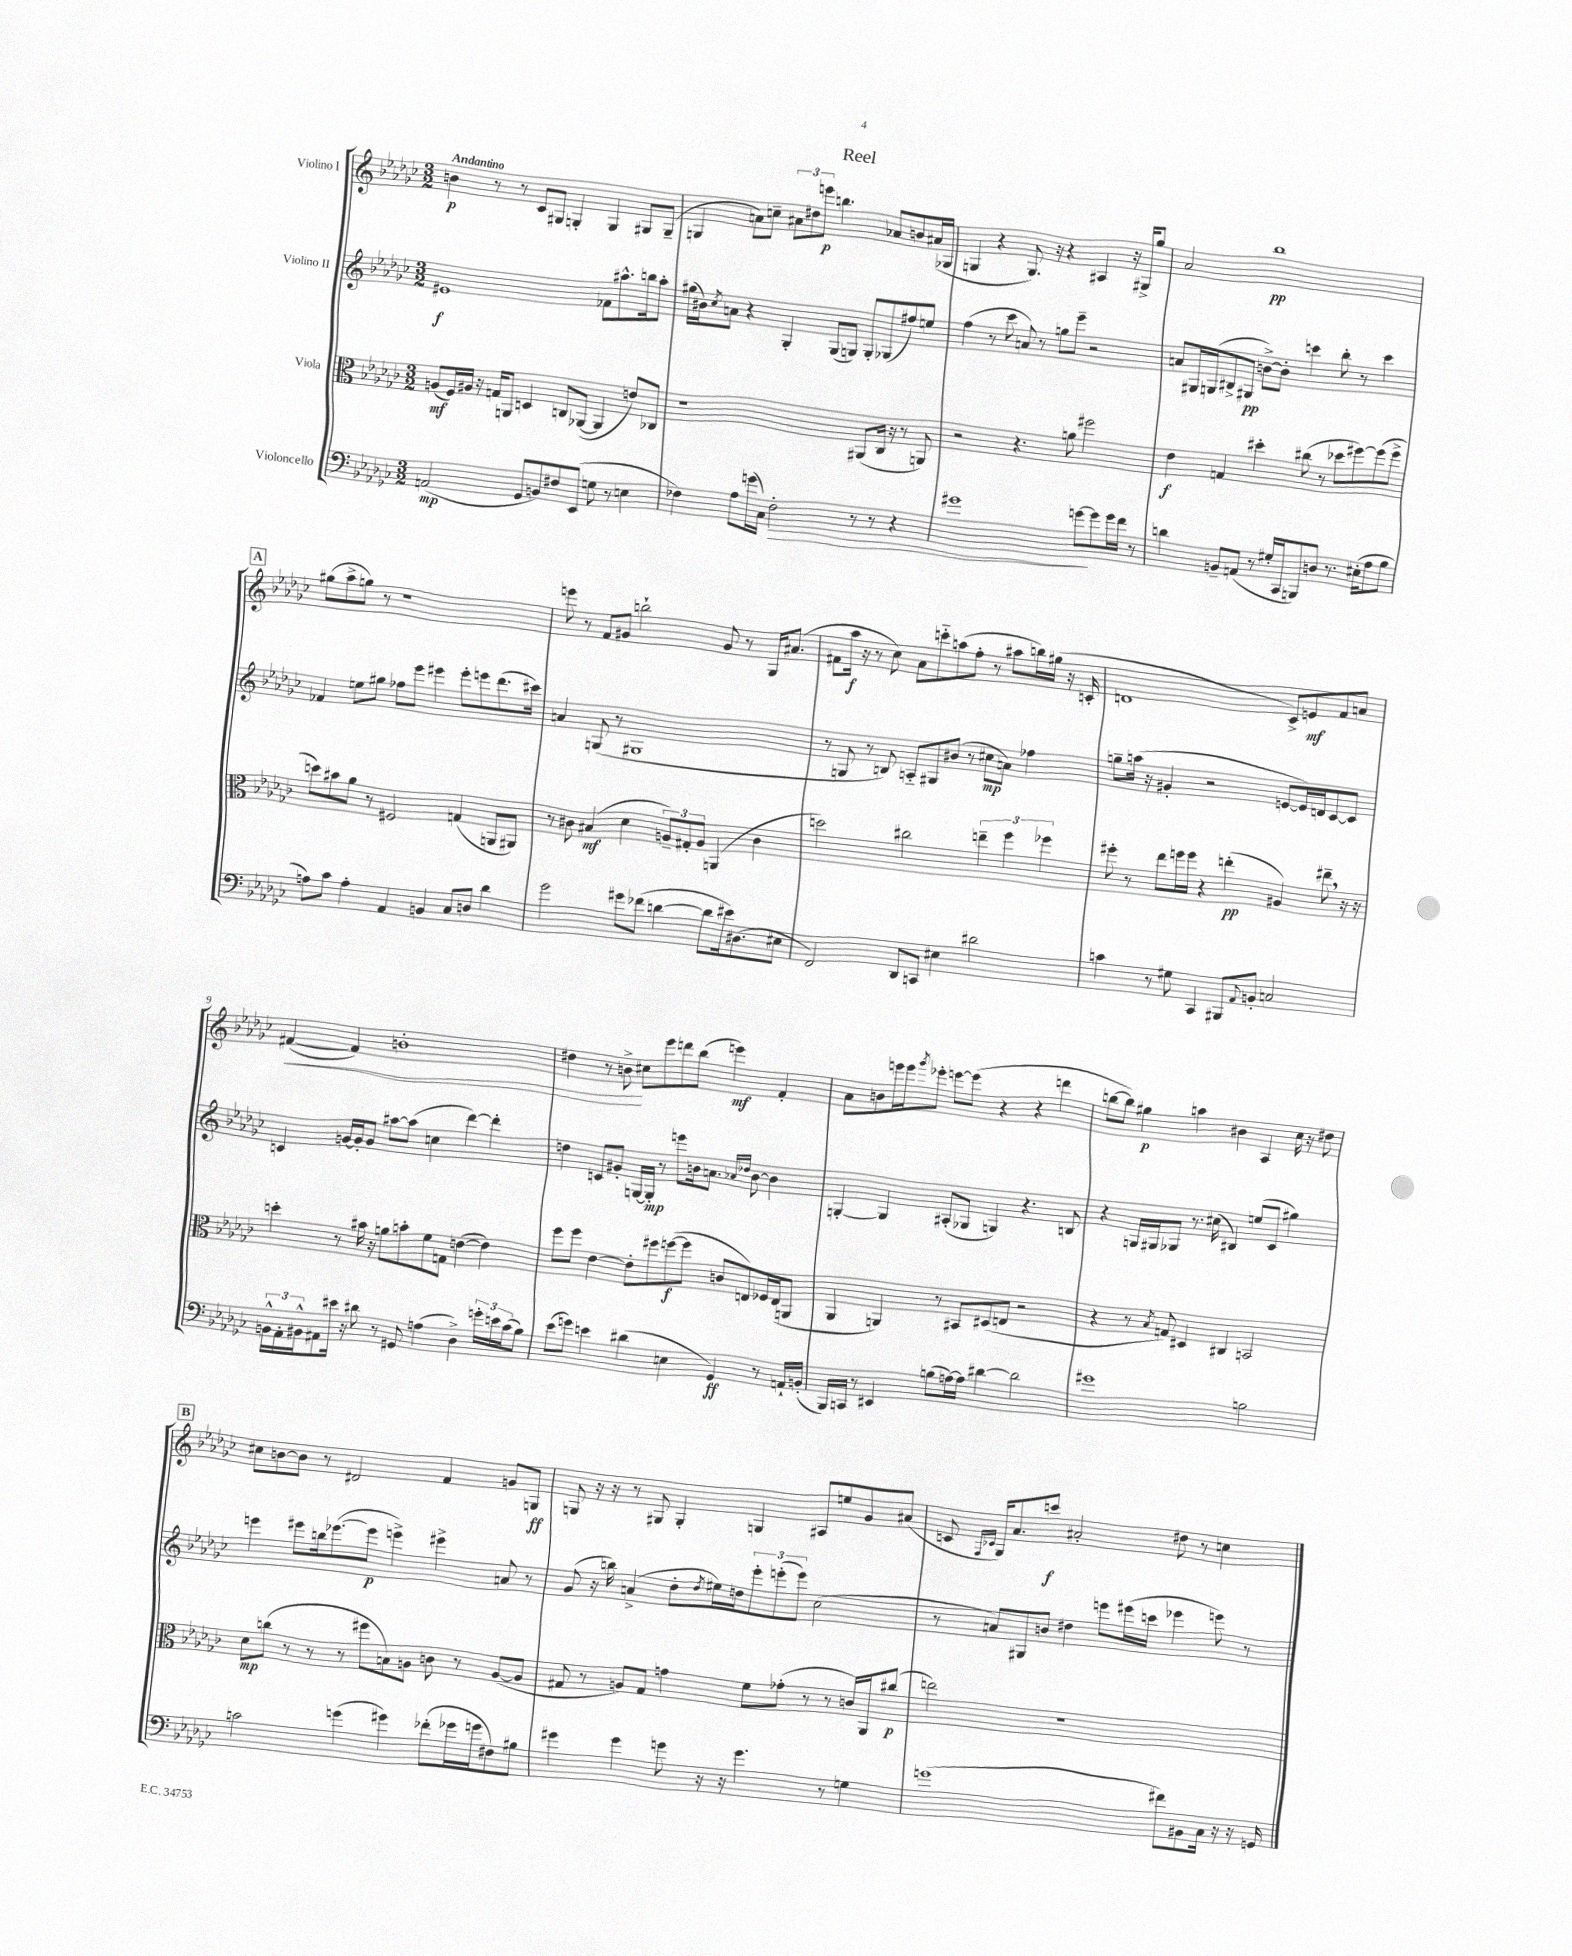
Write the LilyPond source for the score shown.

\header { title = "Reel" }
<<
\new StaffGroup <<
\new Staff = "s0" \with { instrumentName = "Violino I" } {
    \clef treble \key ges \major \numericTimeSignature \time 3/2 \tempo "Andantino"
    b'4\p r8 r8 ces'8 gis8 g4-. g4 gis8 gis8--( |
    g4 a'8) c''8-- \tuplet 3/2 { ais'8 dis''8 e'''8\p } b''4. aes'8 b'8 ais'16( ges16 |
    g4 r4 g8.) r16 r4 ais4 r16 gis16-> ges''8 |
    aes'2 bes''1\pp |
    \mark \markup { \box "A" } gis''8( aes''8-> g''8) r8 r1 |
    e'''8 r8 f'8 gis'8 b''2-! gis'8 r8 ges16 ais'8.( |
    fis'8 aes''16\f r16 r8 ces''8) aes'8 c'''8-_ a''8( f''8-. r8 ais''8 b''16) gis''16( r16 c'16-. |
    d'1 ces'8->) e'8\mf f'8 a'8 |
    fis'4~\<( fis'4) b'1-. |
    dis''4 r8 b'8->\! cis''8 ees'''8 d'''8 bes''8( e'''4\mf) f'4-. |
    aes'8 b'8 e'''16 e'''16 \acciaccatura { ges'''8 } ees'''8-. e'''8~ e'''8( r4 r4 d'''4 |
    b''8~ b''8) gis''4\p a''4 bis'4 aes4 ces''16 r16 dis''8 |
    \mark \markup { \box "B" } cis''8 b'8~ b'8 r8 dis'2 f'4 g'8 g8\ff |
    g8 r16 r16 r8 gis8 gis4-. g4 ais8 e''8 ges'8 ais'8( |
    c'8 \grace { f16 ces'16 } ges16) aes'8. c'''8\f ais'2-. dis''8 r8 c''4 \bar "|." |
}
\new Staff = "s1" \with { instrumentName = "Violino II" } {
    \clef treble \key ges \major \numericTimeSignature \time 3/2
    eis'1\f fes'8 ais''8.-^ b''16 ais''8-. |
    gis''16( bis'16) \acciaccatura { ces''8 } a'8 r4 ges4-. ges8( g8) g8-. ges8( fis''8) e''8 |
    f''4( r8 ces'''8 a'8) r8 g''8 ees'''8-- r2 |
    a'8 gis16 g16( bis8-> gis8\pp b'8~->) b'8-. c'''4 bes''8-. r8 c'''4 |
    \mark \markup { \box "A" } fes'4 e''8 gis''8 fes''8 ees'''8 eis'''4 eis'''8-. e'''8 des'''8.( cis'''16) |
    a'4 g8( r8 gis1 |
    r8 g8 r8 b8) a8-_ gis8 bis'8( r8 cis''8\mp a'8) fes''4 |
    g''8-- a''16( r16 gis'4-. r2 e'8~ e'16) d'16 ces'8~ ces'8 |
    c'4 g'16~ g'16-. g'8 ais''8~ ais''8( c''4 des'''4~) des'''4-. |
    d''4 c'8 gis'8-. g16~ g16-.\mp r8 e'''8 b'16 a'8. \grace { aes'16 des''16 } b'8~ b'4 |
    g4~-. g4 ais8-.( ges8 g4) r4. b8 |
    r4 g16 gis16 ges8 r8. cis''16( bis4) e''8( ces'8 gis''4) |
    \mark \markup { \box "B" } e'''4 eis'''8 b''16 ees'''8.~( ees'''8\p e'''4->) eis'''4-> a'8 r8 |
    ges'8( r16 b''16) a'4->( des''8-. \acciaccatura { des''8 } eis''16) d''16 \tuplet 3/2 { ees'''8-. e'''8-.( e'''8) } ces''2( |
    r8 a'8) gis8 b'8 dis''4 e'''8 eis'''16( c'''16 ees'''4 e'''8) r8 \bar "|." |
}
\new Staff = "s2" \with { instrumentName = "Viola" } {
    \clef alto \key ges \major \numericTimeSignature \time 3/2
    a8\mf( f16) ais16 r16 g16 a,8 d4 c8 aes,8~( aes,4 e'8) ces8 |
    r1 ais,8( ces16 r16 r8 a,8) |
    r2 r4. a'8 fis''2 |
    ees'4\f g4 dis''4-. cis''8( r8 des''8 fis''8~) fis''8( fis''8-> |
    \mark \markup { \box "A" } d''8) bis'8 aes'8 r8 fis2 g4( a,8 ais,8) |
    r8 cis'8 bis4\mf( des'4 \tuplet 3/2 { a8--) gis8-. a8 } a,4( cis'4 |
    d''2) cis''2 \tuplet 3/2 { e''4-- f''4 fes''4 } |
    fis''8-. r8 ees''8 f''16 f''16 r4 e''4-.\pp( ais4) eis''8-- \breathe r16 r16 |
    d''4-. r8 bis'16 r16 a'8 b'8-. f'8 g8 e'4~( e'4) |
    f''8 f''8 ees'4~ ees'8-. fis''8 f''8~\f( f''8 c'8 e8) fes16 e16( a,8 |
    aes,4 a,4) r8 bis,8 dis8( e8 r2 |
    r4 r8 \acciaccatura { bes8 } g8) dis4 cis4 b,2 |
    \mark \markup { \box "B" } des'8\mp c''8( r8 r8 r8 fis''8 b8) a8 c'8 r8 a8~( a8 |
    gis8 r8 a8) gis8 g'4 f'8 ges'8-.( r8 r8 c'16) aes,16 cis''8\p( |
    e''2) r1 \bar "|." |
}
\new Staff = "s3" \with { instrumentName = "Violoncello" } {
    \clef bass \key ges \major \numericTimeSignature \time 3/2
    a,2\mp( ges,8 b,8) fis8 ees,8( g8 r8 e4 |
    fes4) aes8 g'16( ces16) fes2-.\> r8 r8 r4 |
    gis'1 g'8~\! g'8 g'16 f'16 r8 |
    d'4 b,8-- a,8( r8 gis16-. ces,16 b,,8) d8 r8. eis16-.( aes8 bes8 |
    \mark \markup { \box "A" } a8) ces'8 a4-. aes,4 b,4 ces8 d8 des'4 |
    ges'2 gis'8 fes'8( d'4~ d'8 eis'16) dis8.( eis8 |
    f,2) des,8 c,8 eis4 dis'2 |
    c'4 r8 gis8 ces,4 bis,,8 \appoggiatura { aes,8 } b,8-. c2 |
    \tuplet 3/2 { b,16-^ aes,16-. bis,16-^ } ais,8 eis'16 r16 dis'8 r8 gis,8 a4( des4->) \tuplet 3/2 { g'16-. e'16 ces'16( } bes8) |
    ees'8( g'8) e'4 dis'4( e4 ges,4\ff) r8 a,16-! b,16-.( |
    bes,,16) c,16 r8 eis,4 b8( a16~) a16 dis'4~ dis'2 |
    gis'1 b2 |
    \mark \markup { \box "B" } c'2 g'4( gis'4) fes'8-.( ges'16 g'16 fis8) bis8 |
    gis'4 gis'4 g'8 r16 r16 g'4. r8 g4 |
    g'1( fis'8) bis,8 ces16 r16 r16 g,16 \bar "|." |
}
>>
>>
